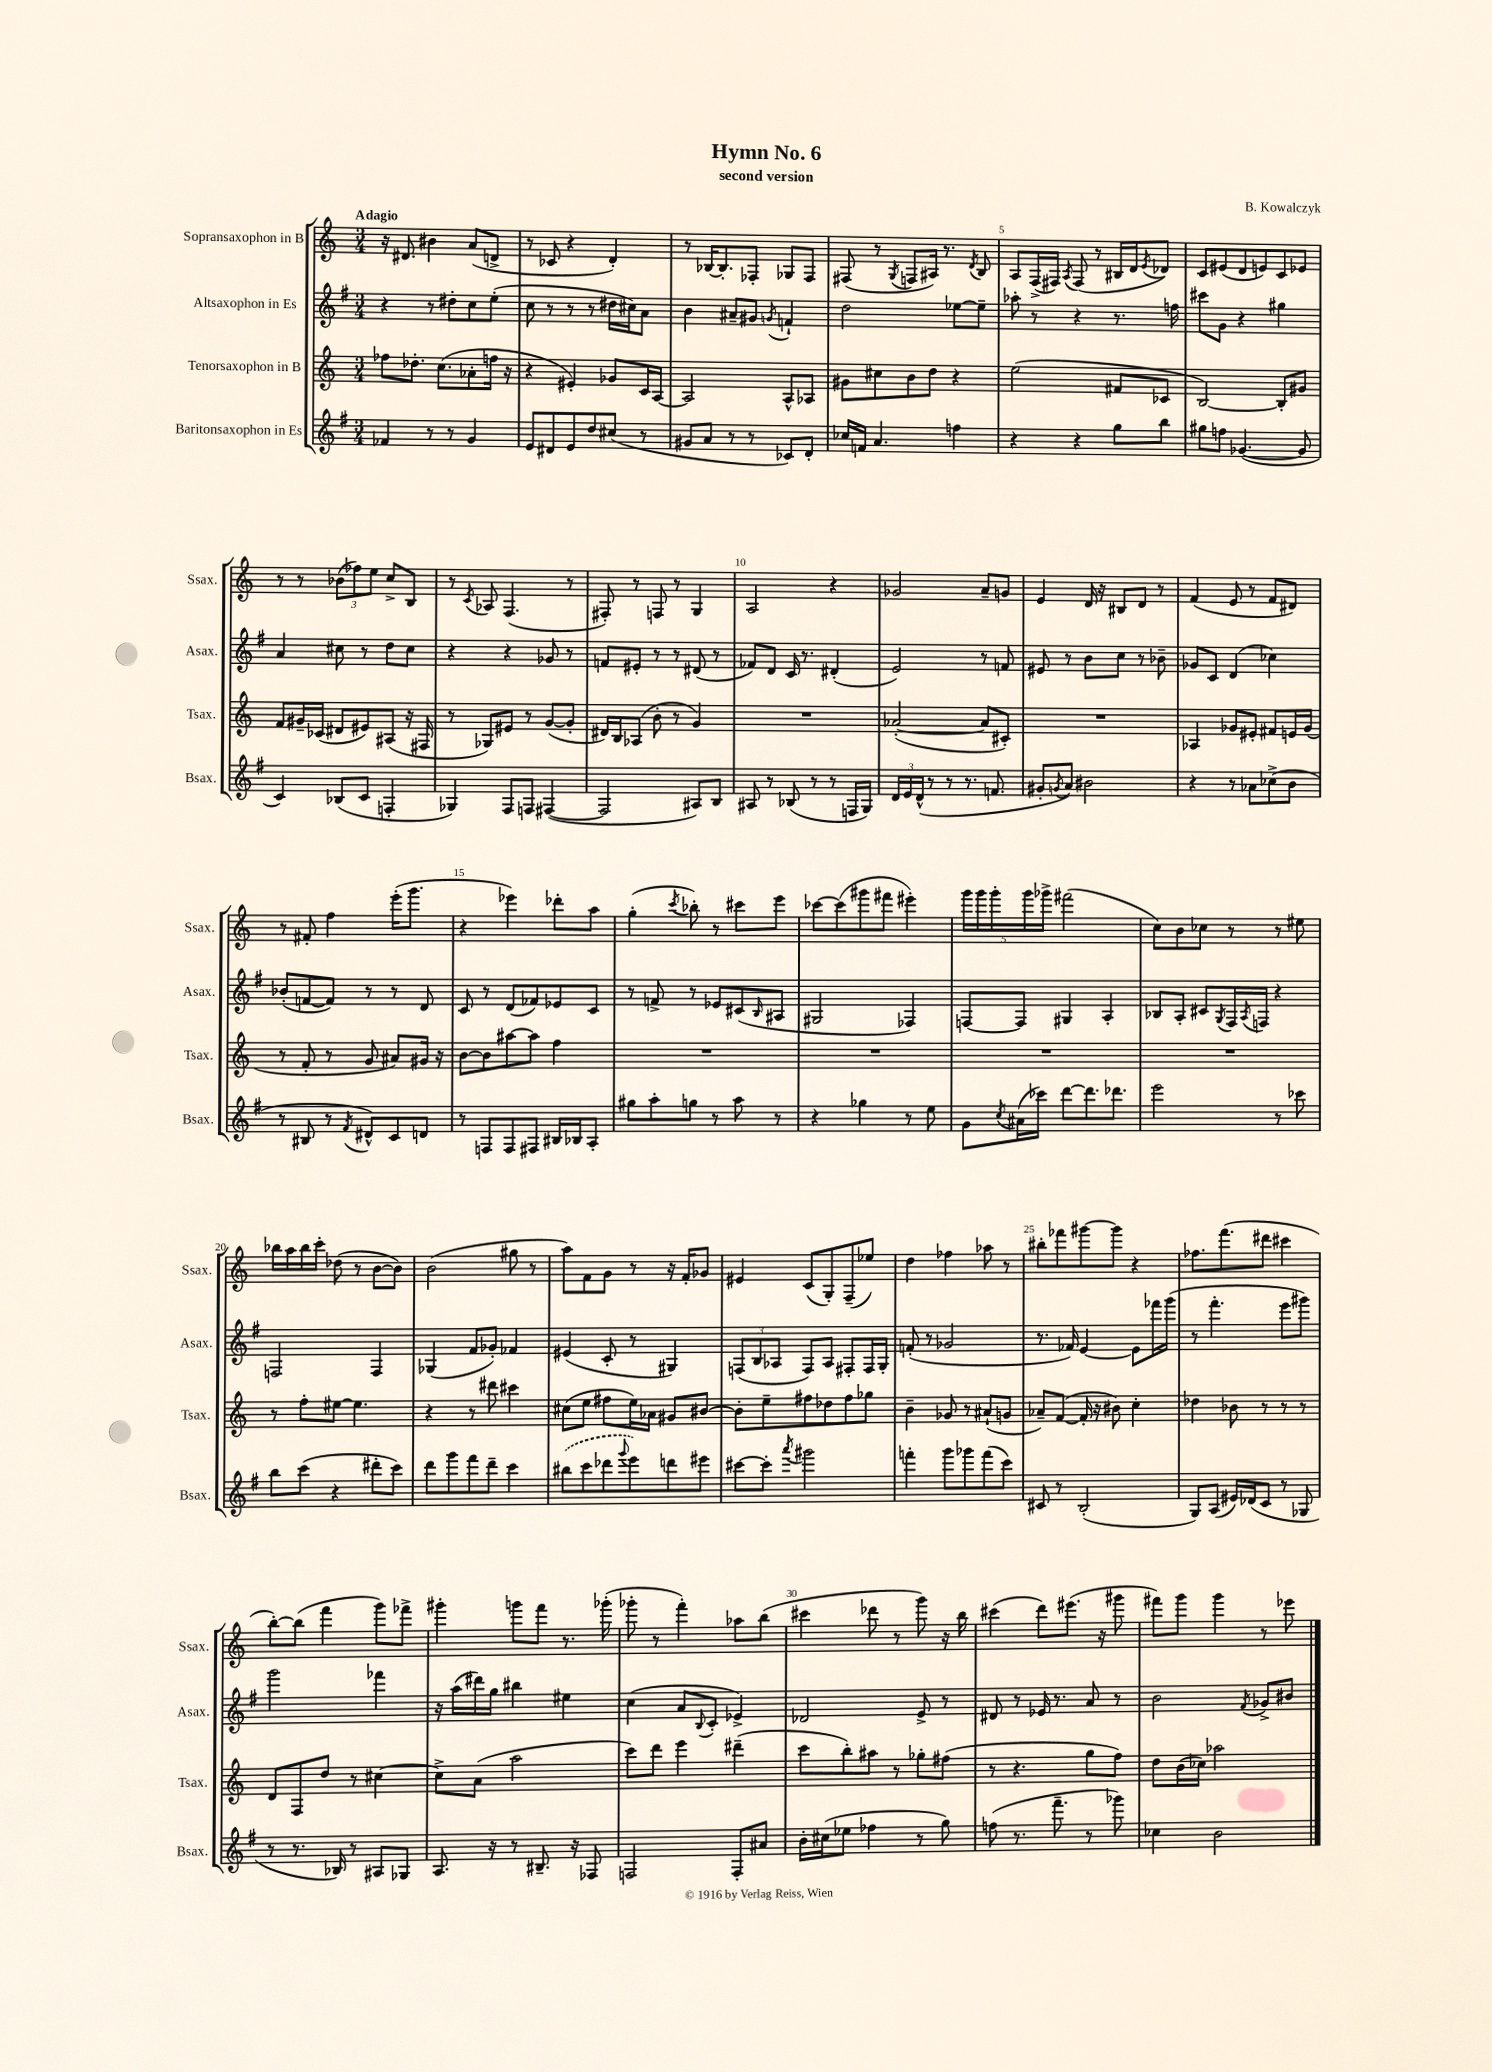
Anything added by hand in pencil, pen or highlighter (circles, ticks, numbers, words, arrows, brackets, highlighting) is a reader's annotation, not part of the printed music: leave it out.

**kern	**kern	**kern	**kern
*staff4	*staff3	*staff2	*staff1
*clefG2	*clefG2	*clefG2	*clefG2
*k[f#]	*k[]	*k[f#]	*k[]
*M3/4	*M3/4	*M3/4	*M3/4
4f-	8ff-	4r	16r
.	.	.	8.d#
.	8.dd-'	.	.
8r	.	8r	4b#
.	(8.cc	.	.
8r	.	8dd#'	.
4g	8a-'	8cc	(8a
.	16ff	(8ee'	8d^
.	16r	.	.
=	=	=	=
8e	4r	8cc	8r
8d#	.	8r	8c-
8e	4e#')	8r	4r
8dd	.	8r	.
(8cc#	8g-	16dd#	4d')
.	.	16cc#)	.
8r	16c	8a	.
.	[16A	.	.
=	=	=	=
8g#	2A]	4b	8r
8a	.	.	[16B-
.	.	.	8.B-']
8r	.	8a#~	.
8r	.	8g#	8F-'
.	.	8qg	.
8c-)	8A^^	4f`	8G-
8d'	8A-	.	8F-
=	=	=	=
16cc-	8g#	2dd	(8F#
16f	.	.	.
4.a	8cc#	.	8r
.	.	.	8qG
.	8b	.	8F
.	8dd	.	16A#)
.	.	.	8.r
4ff	4r	[8ee-	.
.	.	.	8qd
.	.	8ee-~]	8B
=	=	=	=
4r	(2ee	8aa-'	8A
.	.	8r	(16F^
.	.	.	16F#)
.	.	.	8qA
4r	.	4r	(8F#
.	.	.	8r
8gg	8f#	8.r	16B#
.	.	.	16d
.	.	.	8qe
8bb	8c-	.	8d-)
.	.	16ff	.
=	=	=	=
8gg#	[2B)	8ccc#	8c
8ff	.	8g	(8e#
([4.g-	.	4r	8d
.	.	.	8e)
.	8B']	4gg#	8c
8g-]	8g#	.	8e-
=	=	=	=
4c)	8f	4a	8r
.	16g#~	.	8r
.	(16c-	.	.
(8B-	8d#	8cc#	(12b-
.	.	.	12ff-)
8c	8e#)	8r	.
.	.	.	12ee
4F'	(8A#	8dd	8cc^
.	16r	8cc#	8B
.	16F#	.	.
=	=	=	=
4G-)	8r	4r	8r
.	.	.	8qc
.	8G-)	.	8A-
8F#	8e#	4r	(4.F
8F	8r	.	.
([4F#	([8g	8g-	.
.	8g']	8r	8r
=	=	=	=
2F#]	16d#)	8f	8F#')
.	16B	.	.
.	(8A-	8e#'	8r
.	8b'	8r	8F
.	8r	8r	8r
8A#)	4g)	(8d#	4G
8B	.	8r	.
=	=	=	=
8A#	2.r	8f-)	2A
8r	.	8d	.
(8B-	.	16c	.
.	.	8.r	.
8r	.	.	.
8r	.	(4d#'	4r
16F	.	.	.
16G)	.	.	.
=	=	=	=
24d	([2a-'	2e)	2g-
24e	.	.	.
(24d^^	.	.	.
8r	.	.	.
8r	.	.	.
8.r	.	.	.
.	8a-]	8r	8a~
8.f	.	.	.
.	8c#')	8f	8g
=	=	=	=
8g#'	2.r	8e#	4e
8qg	.	.	.
8a)	.	8r	.
2b#	.	8b	16d
.	.	.	16r
.	.	8cc	8B#
.	.	8r	8d
.	.	8b-~	8r
=	=	=	=
4r	4A-	8g-	(4f
.	.	8c	.
8r	8g-	(4d	8e
8a-	8e#'	.	8r
(8cc-^	8f#	4cc-)	8f
8b	16e	.	8d#)
.	(16g-	.	.
=	=	=	=
8r	8r	(8b-'	8r
8B#	8f'	[8f	8f#'
8r	8r	8f])	4ff
8qf#	.	.	.
8d#^^)	8g	8r	.
8c	8a#)	8r	(16eee'
.	.	.	8.ggg
8d	16g#	8d	.
.	16r	.	.
=	=	=	=
8r	[8b	8c	4r
8F	8b]	8r	.
8F	[8aa#	(8d	4eee-)
8F#	8aa#]	8f-)	.
16B#	4ff	8e-	8ddd-'
16B-	.	.	.
8A'	.	8c	8aa
=	=	=	=
8gg#	2.r	8r	(4gg'
8aa'	.	8f^	.
.	.	.	8qccc
8gg	.	8r	8bb-')
8r	.	8e-	8r
8aa	.	(8c#	8ccc#
.	.	16qqB	.
8r	.	8A#	8eee
=	=	=	=
4r	2.r	2G#	[8ccc-
.	.	.	(8ccc-]
4gg-	.	.	8ggg#
.	.	.	8fff#
8r	.	4F-)	4eee#')
8ee	.	.	.
=	=	=	=
8g	2.r	[8F	20ggg
.	.	.	20ggg
.	.	.	20ggg'
8qcc	.	.	.
(16a#	.	8F]	.
.	.	.	20ggg
16ccc-)	.	.	.
.	.	.	20ggg-^
[8ddd	.	4G#	(2fff#
8.ddd]	.	.	.
.	.	4A'	.
8.ddd-	.	.	.
=	=	=	=
2eee	2.r	8B-	8cc)
.	.	8A'	8b
.	.	8c#	8cc-
.	.	8qG	.
.	.	16F#	8r
.	.	8qA	.
.	.	16F	.
8r	.	4r	8r
8ccc-	.	.	8ee#
=	=	=	=
8bb	8r	2F	16bb-
.	.	.	16aa
(8ccc	8ff'	.	16bb-
.	.	.	16ccc'
4r	[8ee#	.	(8dd-
.	4.ee#]	.	8r
8ddd#'	.	4F	[8b
8ccc)	.	.	8b])
=	=	=	=
8ddd	4r	(4G-	(2b
8ggg	.	.	.
8fff#	8r	8f#	.
8ddd~	8ddd#	8g-')	.
4ccc	4ccc#	4f-	8gg#
.	.	.	8r
=	=	=	=
(8bb#	(8cc#	(4e#	8aa)
8ccc	8ee	.	8f
8ddd-	8ff#	8c'	8g
8qqggg	.	.	.
8eee)	16ee)	8r	8r
.	16a-	.	.
8ddd	8g#	4G#)	16r
.	.	.	16f'
8eee#	[8b#	.	8g-
=	=	=	=
[8ccc#	8b#']	(12F	4e#
.	.	12B	.
8ccc#']	8ee~	.	.
.	.	12A-	.
8qaaa	.	.	.
2ggg#	8ff#	8F)	(8c
.	8dd-	8A-	8G')
.	8ff#	8F#'	(8F~
.	8gg-	16F#	8ee-)
.	.	16G'	.
=	=	=	=
4fff'	4b~	(8f'	4dd
.	.	8r	.
8ggg	8g-	2g-	4ff-
8ggg-	8r	.	.
(8fff	(8a#`	.	8aa-
8ccc)	8g	.	8r
=	=	=	=
8c#	8a-~)	8.r	8bb#'
8r	([8f	.	8fff-
.	.	16f-)	.
(2B'	16f']	[4e	[8ggg#
.	16r	.	.
.	8b#)	.	8ggg#]
.	4cc'	8e]	4r
.	.	16fff-	.
.	.	(16ggg	.
=	=	=	=
8G)	4dd-	8r	8.ff-
(8A	.	4.fff#'	.
.	.	.	(8.fff
16e#)	8b-	.	.
(16d-	.	.	.
8c	8r	.	8ddd#
8r	8r	8eee	4ccc#
8G-	8r	8ggg#)	.
=	=	=	=
8r	8d	2ggg	[8bb')
8.r	8F	.	(8bb]
.	8dd	.	4fff
16B-)	.	.	.
8r	8r	.	.
8A#	[4cc#	4fff-	8ggg)
8G-	.	.	8fff-^
=	=	=	=
8.A	8cc#^]	16r	4ggg#'
.	.	(16aa	.
.	(8a	16ddd#)	.
16r	.	16gg	.
8r	2aa	4bb#	8ggg
8.B#~	.	.	8fff
.	.	4ee#	8.r
16r	.	.	.
8F-	.	.	.
.	.	.	(16ggg-'
=	=	=	=
2F	8ccc)	(4cc	8ggg-'
.	8ddd	.	8r
.	4eee	8a	4fff')
.	.	8qqB	.
.	.	8c'	.
8F'	(4ddd#~	4e-^)	8aa-
8a#	.	.	(8bb
=	=	=	=
16b'	8ccc	2d-	4ccc#
(16cc#	.	.	.
8ee-	8bb')	.	.
4ff-	8aa#	.	8ddd-
.	8r	.	8r
8r	8gg-'	8e^	8ggg)
8gg)	(8ff#	8r	16r
.	.	.	16bb
=	=	=	=
(8ff	8r	8d#	(4ccc#
8.r	4.r	8r	.
.	.	16e-	8ddd)
8.fff#~	.	8.r	.
.	.	.	(8.eee#
8r	8gg	8a	.
.	.	.	16r
8ggg-)	8ff)	8r	8ggg#
=	=	=	=
4cc-	8dd	2b	8fff#)
.	(16b	.	8ggg
.	16cc-)	.	.
2b	2aa-	.	4ggg
.	.	8qf#	.
.	.	8g-^	8r
.	.	8b#	8eee-
==	==	==	==
*-	*-	*-	*-
